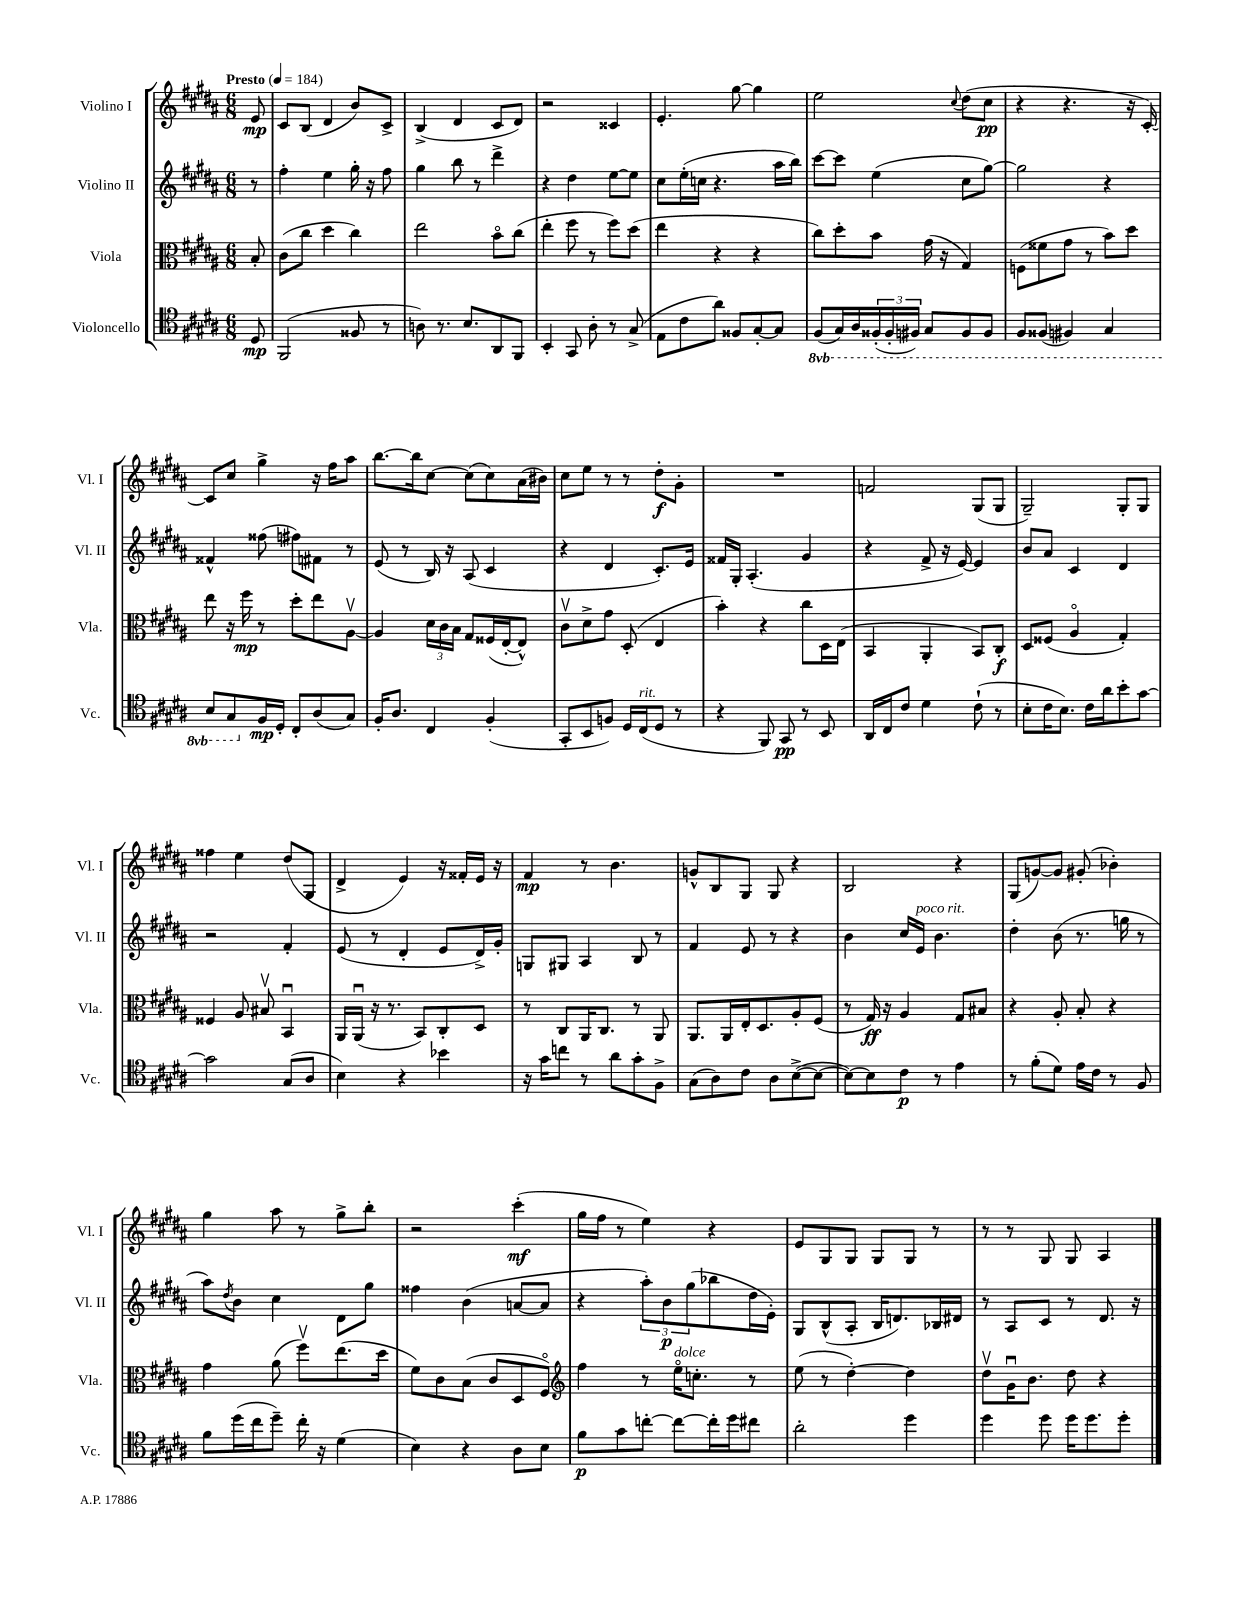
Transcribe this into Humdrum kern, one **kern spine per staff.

**kern	**kern	**kern	**kern
*staff4	*staff3	*staff2	*staff1
*clefC4	*clefC3	*clefG2	*clefG2
*k[f#c#g#d#a#]	*k[f#c#g#d#a#]	*k[f#c#g#d#a#]	*k[f#c#g#d#a#]
*M6/8	*M6/8	*M6/8	*M6/8
*MM184	*MM184	*MM184	*MM184
8D#	8B'	8r	8e
=	=	=	=
(2FF#	(8c#	4ff#'	8c#
.	8cc#	.	(8B
.	4dd#	4ee	4d#
8F##	4cc#)	16gg#'	8b)
.	.	16r	.
8r	.	8ff#	8c#^
=	=	=	=
8A)	2ee	4gg#	(4B^
8.r	.	.	.
.	.	8bb	4d#
8.B	.	.	.
.	.	8r	.
8AA#	8bo	4ddd#^	8c#
8FF#	(8cc#	.	8d#)
=	=	=	=
4BB'	4ee'	4r	2r
8GG#	8ff#	4dd#	.
8A#'	8r	.	.
8r	8ff#)	[8ee	4c##
(8G#^	(8dd#	8ee]	.
=	=	=	=
8E	4ee	8cc#	4.e'
8c#	.	(16ee'	.
.	.	16cc	.
8a#)	4r	4.r	.
8F##	.	.	[8gg#
[8G#'	4r	.	4gg#]
8G#]	.	16aa#	.
.	.	16bb)	.
=	=	=	=
(8FF#	8cc#)	[8ccc#	2ee
16GG#)	8dd#'	8ccc#]	.
16AA#	.	.	.
(24FF##'	8b	(4ee	.
24FF##'	.	.	.
24FF#)	.	.	.
8GG#	(16g#	.	.
.	16r	.	.
.	.	.	8qqcc#
8FF#	4G#)	8cc#	(8dd#
8FF#	.	[8gg#)	8cc#
=	=	=	=
8FF#	(8F	2gg#]	4r
(8FF##	8f##	.	.
4FF#)	8g#	.	4.r
.	8r	.	.
4GG#	8b)	4r	.
.	8dd#	.	16r
.	.	.	[16c#')
=	=	=	=
8BB	8ee	4f##^^	8c#]
8GG#	16r	.	8cc#
.	16ff#	.	.
16F#	8r	(8ff##	4gg#^
16D#'	.	.	.
8C#'	8dd#'	8ff#)	.
(8A#	8ee	8f#	16r
.	.	.	16ff#
8G#)	[8A#v	8r	8aa#
=	=	=	=
16F#'	4A#]	(8e	[8.bb
8.A#	.	.	.
.	.	8r	.
.	.	.	16bb]
4C#	24d#	16B)	[8cc#
.	24c#	.	.
.	.	16r	.
.	24B	.	.
.	8G#	(8A#	(8cc#]
(4F#'	(16F##	4c#	8cc#)
.	[16E'	.	.
.	8E^^])	.	(16a#
.	.	.	16b#)
=	=	=	=
8GG#'	8c#v	4r	8cc#
8BB	8d#^	.	8ee
8F)	8g#	4d#	8r
16D#	(8D#'	.	8r
(16C#	.	.	.
8D#	4E	8.c#')	8dd#'
8r	.	.	8g#'
.	.	16e	.
=	=	=	=
4r	4b')	16f##	2.r
.	.	16G#'	.
.	.	(4.A#'	.
8FF#)	4r	.	.
8GG#	.	.	.
8r	8cc#	4g#	.
8BB	16D#	.	.
.	(16E	.	.
=	=	=	=
16AA#	4BB	4r	2f
16C#	.	.	.
8c#	.	.	.
4d#	4AA#'	8f#^	.
.	.	16r	.
.	.	[16e)	.
(8c#`	8BB)	4e]	(8G#
8r	8C#'	.	8G#
=	=	=	=
8B'	8D#	8b	2G#~)
16c#	(8F##	8a#	.
8.B)	.	.	.
.	4A#o	4c#	.
16c#	.	.	.
16a#	.	.	.
8b'	4G#')	4d#	8G#'
[8g#	.	.	8G#
=	=	=	=
2g#]	4F##	2r	4ff##
.	8A#	.	4ee
.	8B#v	.	.
(8G#	4BBu	4f#'	(8dd#
8A#	.	.	8G#
=	=	=	=
4B)	16AA#	(8e	4d#^
.	(16AA#u	.	.
.	16r	8r	.
.	8.r	.	.
4r	.	4d#'	4e)
.	8BB)	.	.
4b-	8C#'	8e	16r
.	.	.	16f##'
.	8D#	16d#^)	16e
.	.	16g#'	16r
=	=	=	=
16r	8r	8G	4f#
16g#	.	.	.
8cc	8C#	8G#	.
8r	16AA#	4A#	8r
.	8.C#	.	.
8a#	.	.	4.b
8g#'	8r	8B	.
8F#^	8AA#	8r	.
=	=	=	=
(8G#	8.AA#	4f#	8g^^
8A#)	.	.	8B
.	16AA#	.	.
8c#	16E'	8e	8G#
.	8.D#	.	.
8A#	.	8r	8G#
([8B^	8A#'	4r	4r
8B_	(8F#	.	.
=	=	=	=
8B_)	8r	4b	2B
8B]	16G#)	.	.
.	16r	.	.
8c#	4A#	16cc#	.
.	.	16e	.
8r	.	4.b	.
4e	8G#	.	4r
.	8B#	.	.
=	=	=	=
8r	4r	4dd#'	(8G#
(8f#'	.	.	[8g)
8d#)	8A#'	(8b	8g]
16e	8B'	8.r	(8g#'
16c#	.	.	.
8r	4r	.	4b-')
.	.	16gg	.
8F#	.	8r	.
=	=	=	=
8f#	4g#	8aa#)	4gg#
.	.	8qdd#	.
(16dd#	.	8b	.
16cc#	.	.	.
8dd#~)	(8a#	4cc#	8aa#
16cc#'	8ff#v)	.	8r
16r	.	.	.
(4d#	(8.ee	8d#	8gg#^
.	.	8gg#	8bb'
.	16dd#	.	.
=	=	=	=
4B)	8f#)	4ff##	2r
.	8c#	.	.
4r	(8B	(4b	.
.	8c#	.	.
8A#	8D#	[8a	(4ccc#'
8B	8F#o)	8a]	.
=	=	=	=
*	*clefG2	*	*
8f#	4ff#	4r	16gg#
.	.	.	16ff#
8g#	.	.	8r
[8cc'	8r	12aa#')	4ee)
.	.	12b	.
8cc_	16eeo	.	.
.	.	(12gg#	.
.	8.cc'	.	.
16cc']	.	8bb-	4r
16dd#	.	.	.
8cc#	8r	16dd#	.
.	.	16e')	.
=	=	=	=
2a#'	(8ee	8G#	8e
.	8r	(8B^^	8G#
.	[4dd#')	8A#'	8G#
.	.	16B	8G#
.	.	8.d)	.
4dd#	4dd#]	.	8G#
.	.	16B-	8r
.	.	16d#	.
=	=	=	=
4dd#	8dd#v	8r	8r
.	16g#u	8A#	8r
.	8.b	.	.
8dd#	.	8c#	8G#
16dd#	8dd#	8r	8G#
8.dd#	.	.	.
.	4r	8.d#	4A#
8dd#'	.	.	.
.	.	16r	.
==	==	==	==
*-	*-	*-	*-
